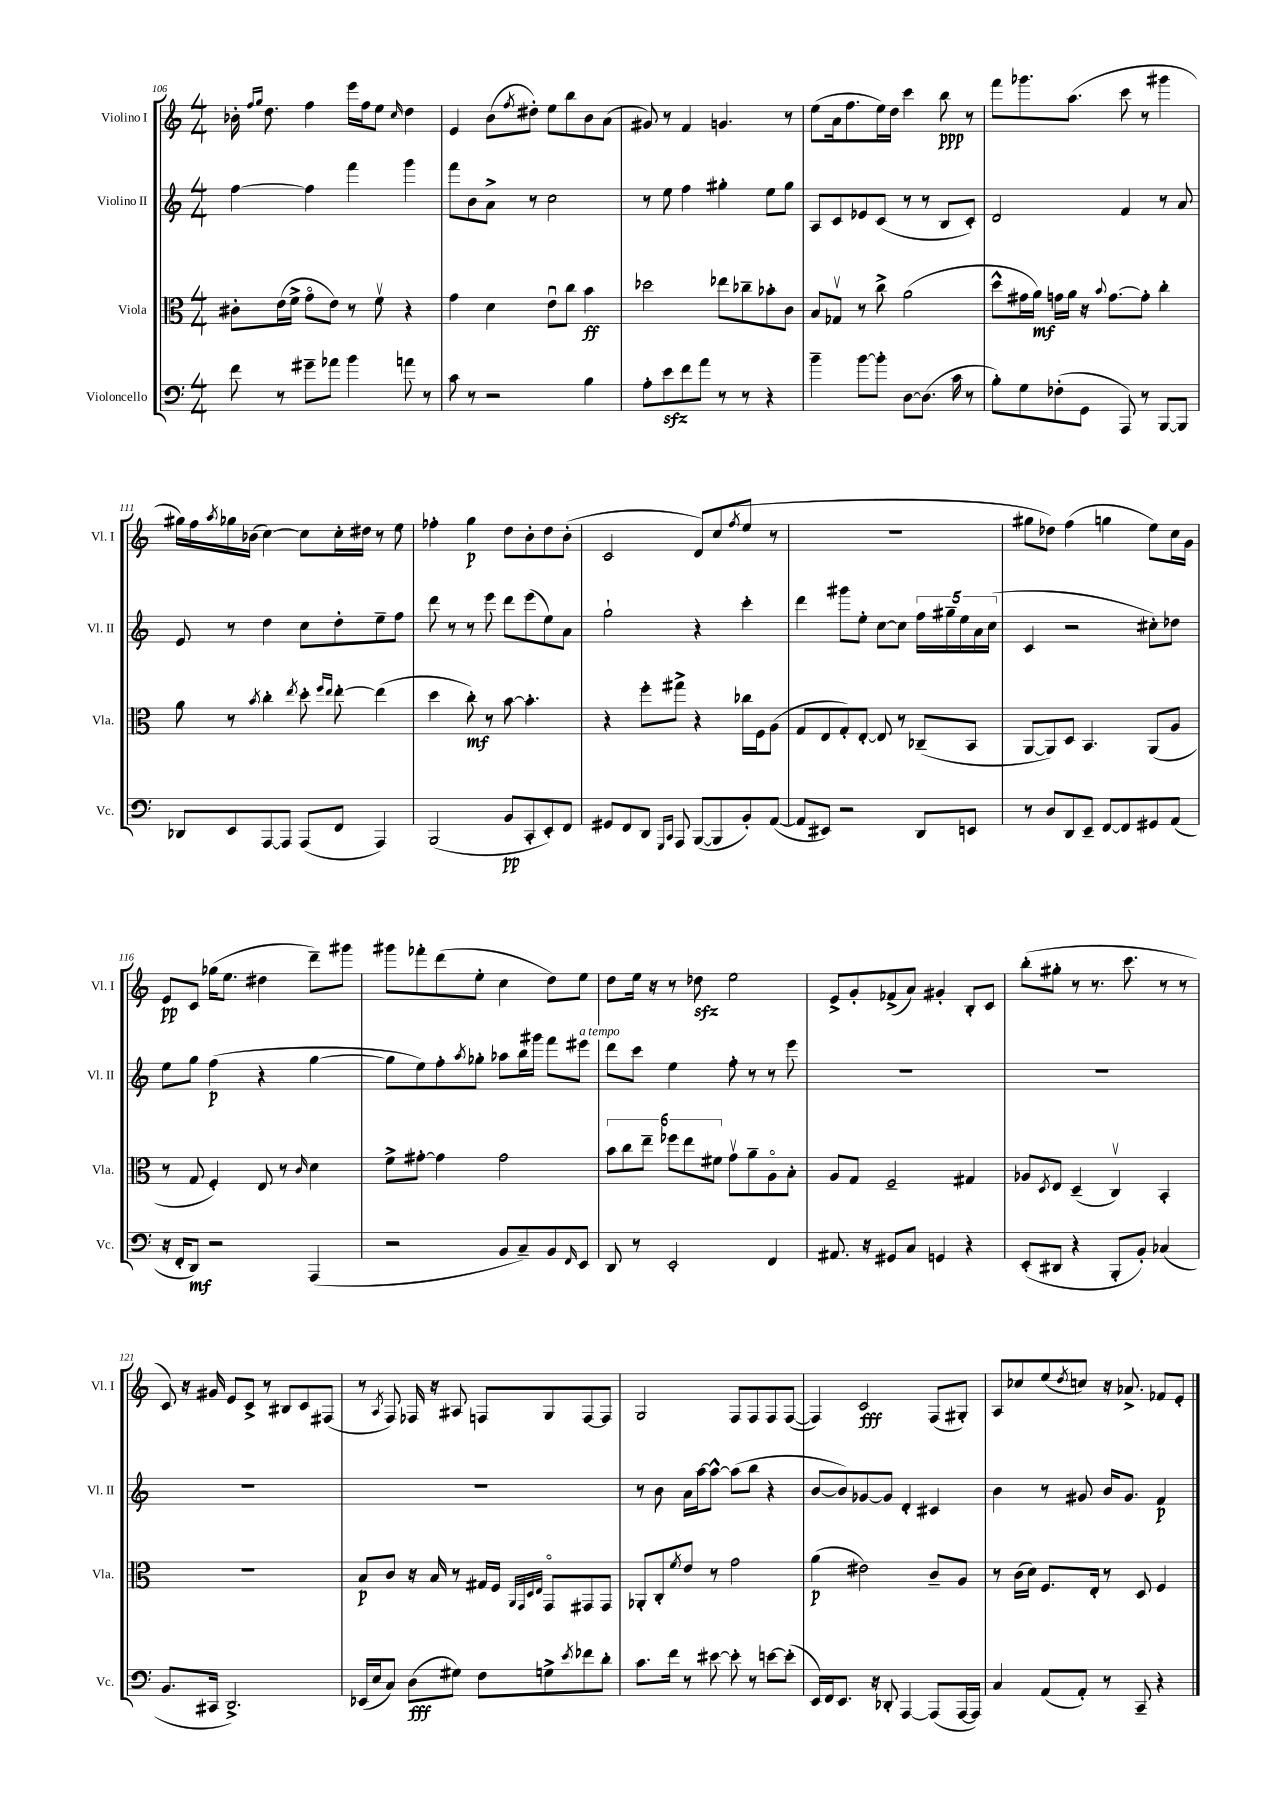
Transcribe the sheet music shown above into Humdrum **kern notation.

**kern	**dynam	**kern	**dynam	**kern	**dynam	**kern	**dynam
*part4	*part4	*part3	*part3	*part2	*part2	*part1	*part1
*staff4	*staff4	*staff3	*staff3	*staff2	*staff2	*staff1	*staff1
*I"Violoncello	*	*I"Viola	*	*I"Violino II	*	*I"Violino I	*
*I'Vc.	*	*I'Vla.	*	*I'Vl. II	*	*I'Vl. I	*
*clefF4	*	*clefC3	*	*clefG2	*	*clefG2	*
*k[]	*	*k[]	*	*k[]	*	*k[]	*
*M4/4	*	*M4/4	*	*M4/4	*	*M4/4	*
=106	=106	=106	=106	=106	=106	=106	=106
8f\	.	8c#X'\L	.	[4ff\	.	16b-X'\	.
.	.	.	.	.	.	16qqff/LL	.
.	.	.	.	.	.	16qqgg/JJ	.
.	.	.	.	.	.	8.dd\	.
8r	.	(16e\L	.	.	.	.	.
.	.	16f^\JJ	.	.	.	.	.
8g#X~\L	.	8g\L	.	4ff\]	.	4ff\	.
8a-X\J	.	8e\J)	.	.	.	.	.
4b\	.	8r	.	4fff\	.	16eee\LL	.
.	.	.	.	.	.	16ff\J	.
.	.	8fv\	.	.	.	8ee\J	.
.	.	.	.	.	.	16qqcc/	.
8an\	.	4r	.	4ggg\	.	4dd\	.
8r	.	.	.	.	.	.	.
=107	=107	=107	=107	=107	=107	=107	=107
8c\	.	4g\	.	8fff\L	.	4e/	.
8r	.	.	.	8b\	.	.	.
2r	.	4d\	.	8a^\J	.	(8b\L	.
.	.	.	.	.	.	8qff/	.
.	.	.	.	8r	.	8dd#X'\J)	.
.	.	8eu\L	.	2cc\	.	8ee\L	.
.	.	8cc\J	.	.	.	8bb\	.
4B\	.	4b\	ff	.	.	8b\	.
.	.	.	.	.	.	(8a\J	.
=108	=108	=108	=108	=108	=108	=108	=108
8A'\L	.	2dd-X\	.	8r	.	8g#X/)	.
8ezz\	.	.	.	8ee\	.	8r	.
8f\	.	.	.	4ff\	.	4f/	.
8a\J	.	.	.	.	.	.	.
8r	.	8ee-X\L	.	4gg#X'\	.	4.gn/	.
8r	.	8cc-X~\	.	.	.	.	.
4r	.	8b-X'\	.	8ee\L	.	.	.
.	.	8c\J	.	8gg#\J	.	8r	.
=109	=109	=109	=109	=109	=109	=109	=109
4b~\	.	8B/L	.	8A/L	.	(8ee\L	.
.	.	8G-Xv/J	.	8c/	.	16a\k	.
.	.	.	.	.	.	8.ff\	.
[8b\L	.	8r	.	8e-X/	.	.	.
8b'\J]	.	8cc^\	.	(8c/J	.	16ee\L)	.
.	.	.	.	.	.	16dd\JJ	.
[8D\L	.	(2a\	.	8r	.	4ccc\	.
(8.D\J]	.	.	.	8r	.	.	.
.	.	.	.	8B/L	.	8bb\	ppp
16c\	.	.	.	.	.	.	.
8r	.	.	.	8c'/J)	.	8r	.
=110	=110	=110	=110	=110	=110	=110	=110
8B'\L)	.	8dd^^\L	.	2d/	.	8fff\L	.
8G\	.	16g#X\L	.	.	.	8.ggg-X\	.
.	.	16a\JJ)	mf	.	.	.	.
(8F-X'\	.	16gn\LL	.	.	.	.	.
.	.	16a\JJ	.	.	.	(8.aa\J	.
8GG\J	.	16r	.	.	.	.	.
.	.	8qqb/	.	.	.	.	.
.	.	[8.g\L	.	.	.	.	.
8AAA/)	.	.	.	4f/	.	8ccc\	.
8r	.	8g'\J]	.	.	.	8r	.
[8BBB/L	.	4cc'\	.	8r	.	4ggg#X\	.
8BBB/J]	.	.	.	8a/	.	.	.
!!LO:LB:g=z
=111	=111	=111	=111	=111	=111	=111	=111
8DD-X/L	.	8a\	.	8e/	.	16gg#X\LL)	.
.	.	.	.	.	.	16ff\	.
.	.	.	.	.	.	8qaa/	.
8EE/	.	8r	.	8r	.	16gg-X\	.
.	.	.	.	.	.	(16b-X\JJ	.
.	.	8qb/	.	.	.	.	.
[8AAA/	.	4cc'\	.	4dd\	.	[4cc\)	.
8AAA/J]	.	.	.	.	.	.	.
.	.	8qee/	.	.	.	.	.
(8AAA/L	.	8dd'\	.	8cc\L	.	8cc\L]	.
.	.	16qqff/LL	.	.	.	.	.
.	.	16qqee/JJ	.	.	.	.	.
8FF/J	.	[8ee'\	.	8dd'\	.	16cc'\L	.
.	.	.	.	.	.	16dd#X\JJ	.
4AAA/)	.	(4ee\]	.	8ee~\	.	8r	.
.	.	.	.	8ff\J	.	8ee\	.
=112	=112	=112	=112	=112	=112	=112	=112
(2BBB/	.	4dd\	.	8ddd\	.	4ff-X'\	.
.	.	.	.	8r	.	.	.
.	.	8cc'\)	mf	8r	.	4gg\	p
.	.	8r	.	8eee\	.	.	.
8BB/L	pp	[8b\	.	8ddd\L	.	8dd\L	.
8CC'/	.	4.b'\]	.	(8eee\	.	8b'\	.
8EE'/)	.	.	.	8ee\)	.	8dd\	.
8FF/J	.	.	.	8a\J	.	(8b'\J	.
=113	=113	=113	=113	=113	=113	=113	=113
8GG#X/L	.	4r	.	2gg`\	.	2c/	.
8FF/	.	.	.	.	.	.	.
8DD/J	.	8ff'\L	.	.	.	.	.
16qqGGG/LL	.	.	.	.	.	.	.
16qqCC/JJ	.	.	.	.	.	.	.
8AAA/	.	8gg#X^\J	.	.	.	.	.
([8BBB/L	.	4r	.	4r	.	8d/L)	.
8BBB/]	.	.	.	.	.	(8cc/	.
.	.	.	.	.	.	8qff/	.
8BB'/)	.	16cc-X\LL	.	4ccc'\	.	8ee/J	.
.	.	16F\J	.	.	.	.	.
([8AA/J	.	(8A\J	.	.	.	8r	.
=114	=114	=114	=114	=114	=114	=114	=114
8AA/L]	.	8G/L	.	4ddd\	.	1r	.
8EE#X/J)	.	8E/	.	.	.	.	.
2r	.	8G'/)	.	8ggg#X\L	.	.	.
.	.	[8E'/J	.	8ee'\J	.	.	.
.	.	8E/]	.	[8cc\L	.	.	.
.	.	8r	.	8cc\J]	.	.	.
8DD/L	.	(8C-X~/L	.	20ff\LL	.	.	.
.	.	.	.	20gg#X~\	.	.	.
.	.	.	.	20ee\	.	.	.
8EEn/J	.	8BB/J	.	.	.	.	.
.	.	.	.	20a\	.	.	.
.	.	.	.	(20cc\JJ	.	.	.
=115	=115	=115	=115	=115	=115	=115	=115
8r	.	[8AA/L	.	4c/	.	8gg#X\L	.
8D/L	.	8AA/])	.	.	.	8dd-X\J)	.
8DD/	.	8D/J	.	2r	.	(4ff\	.
8EE~/J	.	4.BB/	.	.	.	.	.
[8FF/L	.	.	.	.	.	4ggn\	.
8FF/]	.	.	.	.	.	.	.
8GG#X/	.	(8AA/L	.	8cc#X'\L)	.	8ee\L)	.
(8AA/J	.	8A/J	.	8dd-X\J	.	16cc\L	.
.	.	.	.	.	.	16g\JJ	.
!!LO:LB:g=z
=116	=116	=116	=116	=116	=116	=116	=116
16r	.	8r	.	8ee\L	.	8e/L	pp
16FF'/KL	.	.	.	.	.	.	.
8DD/J)	mf	8G/	.	8gg\J	.	8c/J	.
2r	.	4F'/)	.	(4ff\	p	(16gg-X\KL	.
.	.	.	.	.	.	8.ee\J	.
.	.	8E/	.	4r	.	4dd#X\	.
.	.	8r	.	.	.	.	.
.	.	16qqc/	.	.	.	.	.
(4AAA/	.	4d\	.	[4gg\	.	8ddd~\L)	.
.	.	.	.	.	.	8ggg#X\J	.
=117	=117	=117	=117	=117	=117	=117	=117
2r	.	8f^\L	.	8gg\L]	.	8ggg#X\L	.
.	.	[8g#X'\J	.	8ee\)	.	8fff-X'\	.
.	.	4g#\]	.	8ff'\	.	(8ddd\	.
.	.	.	.	8qaa/	.	.	.
.	.	.	.	8gg-X'\J	.	8ee'\J	.
8BB/L	.	2g#\	.	8aa-X\L	.	4cc\	.
8C~/)	.	.	.	16bb\L	.	.	.
.	.	.	.	16ggg#X\JJ	.	.	.
8BB/	.	.	.	8fff\L	.	8dd\L)	.
16qqFF/	.	.	.	.	.	.	.
!	!	!	!	!LO:TX:a:i:t=a tempo	!	!	!
8EE/J	.	.	.	8eee#X\J	.	8ee\J	.
=118	=118	=118	=118	=118	=118	=118	=118
8DD/	.	12b\L	.	8ddd\L	.	8dd\L	.
.	.	12cc\	.	.	.	.	.
8r	.	.	.	8ccc\J	.	16ee\Jk	.
.	.	12ee~\J	.	.	.	.	.
.	.	.	.	.	.	16r	.
2EE'/	.	12ff-X\L	.	4ee\	.	8r	.
.	.	12ee\	.	.	.	.	.
.	.	.	.	.	.	8dd-Xzz\	.
.	.	12f#X\J	.	.	.	.	.
.	.	8gv\L	.	8ff'\	.	2ee\	.
.	.	8a~\	.	8r	.	.	.
4FF/	.	8A\	.	8r	.	.	.
.	.	8B'\J	.	8eee\	.	.	.
=119	=119	=119	=119	=119	=119	=119	=119
8.AA#X/	.	8A/L	.	1r	.	8e^/L	.
.	.	8G/J	.	.	.	8g'/	.
16r	.	.	.	.	.	.	.
8GG#X/L	.	2F~/	.	.	.	(8f-X^/	.
8C/J	.	.	.	.	.	8a/J)	.
4GGn/	.	.	.	.	.	4g#X'/	.
4r	.	4G#X/	.	.	.	8B'/L	.
.	.	.	.	.	.	8c/J	.
=120	=120	=120	=120	=120	=120	=120	=120
(8EE'/L	.	8A-X/L	.	1r	.	(8bb'\L	.
.	.	8qD/	.	.	.	.	.
8DD#X/J	.	8E/J	.	.	.	8gg#X'\J	.
4r	.	(4D~/	.	.	.	8r	.
.	.	.	.	.	.	8.r	.
8BBB'/L	.	4Cv/)	.	.	.	.	.
.	.	.	.	.	.	8.ccc\	.
8BB'/J)	.	.	.	.	.	.	.
(4C-X/	.	4BB'/	.	.	.	8r	.
.	.	.	.	.	.	8r	.
!!LO:LB:g=z
=121	=121	=121	=121	=121	=121	=121	=121
8.BB/L	.	1r	.	1r	.	8c/)	.
.	.	.	.	.	.	16r	.
16CC#X/Jk	.	.	.	.	.	16g#X/	.
2.DD^/)	.	.	.	.	.	8e/L	.
.	.	.	.	.	.	8c^/J	.
.	.	.	.	.	.	8r	.
.	.	.	.	.	.	8B#X/L	.
.	.	.	.	.	.	8c/	.
.	.	.	.	.	.	(8F#X/J	.
=122	=122	=122	=122	=122	=122	=122	=122
(16EE-X/LL	.	8B/L	p	1r	.	8r	.
16E/J	.	.	.	.	.	.	.
.	.	.	.	.	.	8qA/	.
8C/J)	.	8c/J	.	.	.	8F/)	.
(8D\L	fff	16r	.	.	.	16F-X/	.
.	.	16B/	.	.	.	16r	.
8G#X\J)	.	8r	.	.	.	8A#X/	.
8F\L	.	16G#X/LL	.	.	.	8Fn/L	.
.	.	16F/JJ	.	.	.	.	.
.	.	32qqAA/LLL	.	.	.	.	.
.	.	32qqGG/	.	.	.	.	.
.	.	32qqD/	.	.	.	.	.
.	.	32qqE/JJJ	.	.	.	.	.
8Gn^\	.	8GG/L	.	.	.	8G/	.
8qe/	.	.	.	.	.	.	.
8f-X\	.	8GG#X/	.	.	.	[8F/	.
8d'\J	.	8GG#/J	.	.	.	8F/J]	.
=123	=123	=123	=123	=123	=123	=123	=123
8.c\L	.	8AA-X'/L	.	8r	.	2G/	.
.	.	8C'/	.	8b\	.	.	.
16f\Jk	.	.	.	.	.	.	.
.	.	8qf/	.	.	.	.	.
8r	.	8e/J	.	16a\LL	.	.	.
.	.	.	.	[16aa\J	.	.	.
[8e#X\	.	8r	.	8aa^^\J_	.	.	.
8e#'\]	.	2g\	.	(8aa\L]	.	8F/L	.
8r	.	.	.	8bb\J	.	8F/	.
[8en\L	.	.	.	4r	.	8F/	.
(8e'\J]	.	.	.	.	.	([8F/J	.
=124	=124	=124	=124	=124	=124	=124	=124
16EE/LL)	.	(4a\	p	[8b/L	.	4F/])	.
16FF/J	.	.	.	.	.	.	.
8.EE/J	.	.	.	8b/])	.	.	.
.	.	2e#X\)	.	[8g-X/	.	2c/	fff
16r	.	.	.	.	.	.	.
8DD-X'/	.	.	.	8g-/J]	.	.	.
[4AAA/	.	.	.	4d'/	.	.	.
(8AAA/L]	.	8c~/L	.	4c#X/	.	(8F/L	.
[16AAA/L	.	8A/J	.	.	.	8G#X'/J)	.
16AAA/JJ])	.	.	.	.	.	.	.
=125	=125	=125	=125	=125	=125	=125	=125
4C/	.	8r	.	4b\	.	8A/L	.
.	.	(16c\LL	.	.	.	8cc-X/	.
.	.	16d\JJ)	.	.	.	.	.
(8AA/L	.	8.F/L	.	8r	.	(8ee/	.
.	.	.	.	.	.	8qdd/	.
8AA'/J)	.	.	.	8g#X/	.	8ccn/J)	.
.	.	16E'/Jk	.	.	.	.	.
8r	.	8r	.	16b/KL	.	16r	.
.	.	.	.	8.g#/J	.	8.a-X^/	.
8CC~/	.	8D/	.	.	.	.	.
4r	.	4F/	.	4f/	p	8f-X/L	.
.	.	.	.	.	.	8e'/J	.
==	==	==	==	==	==	==	==
*-	*-	*-	*-	*-	*-	*-	*-
